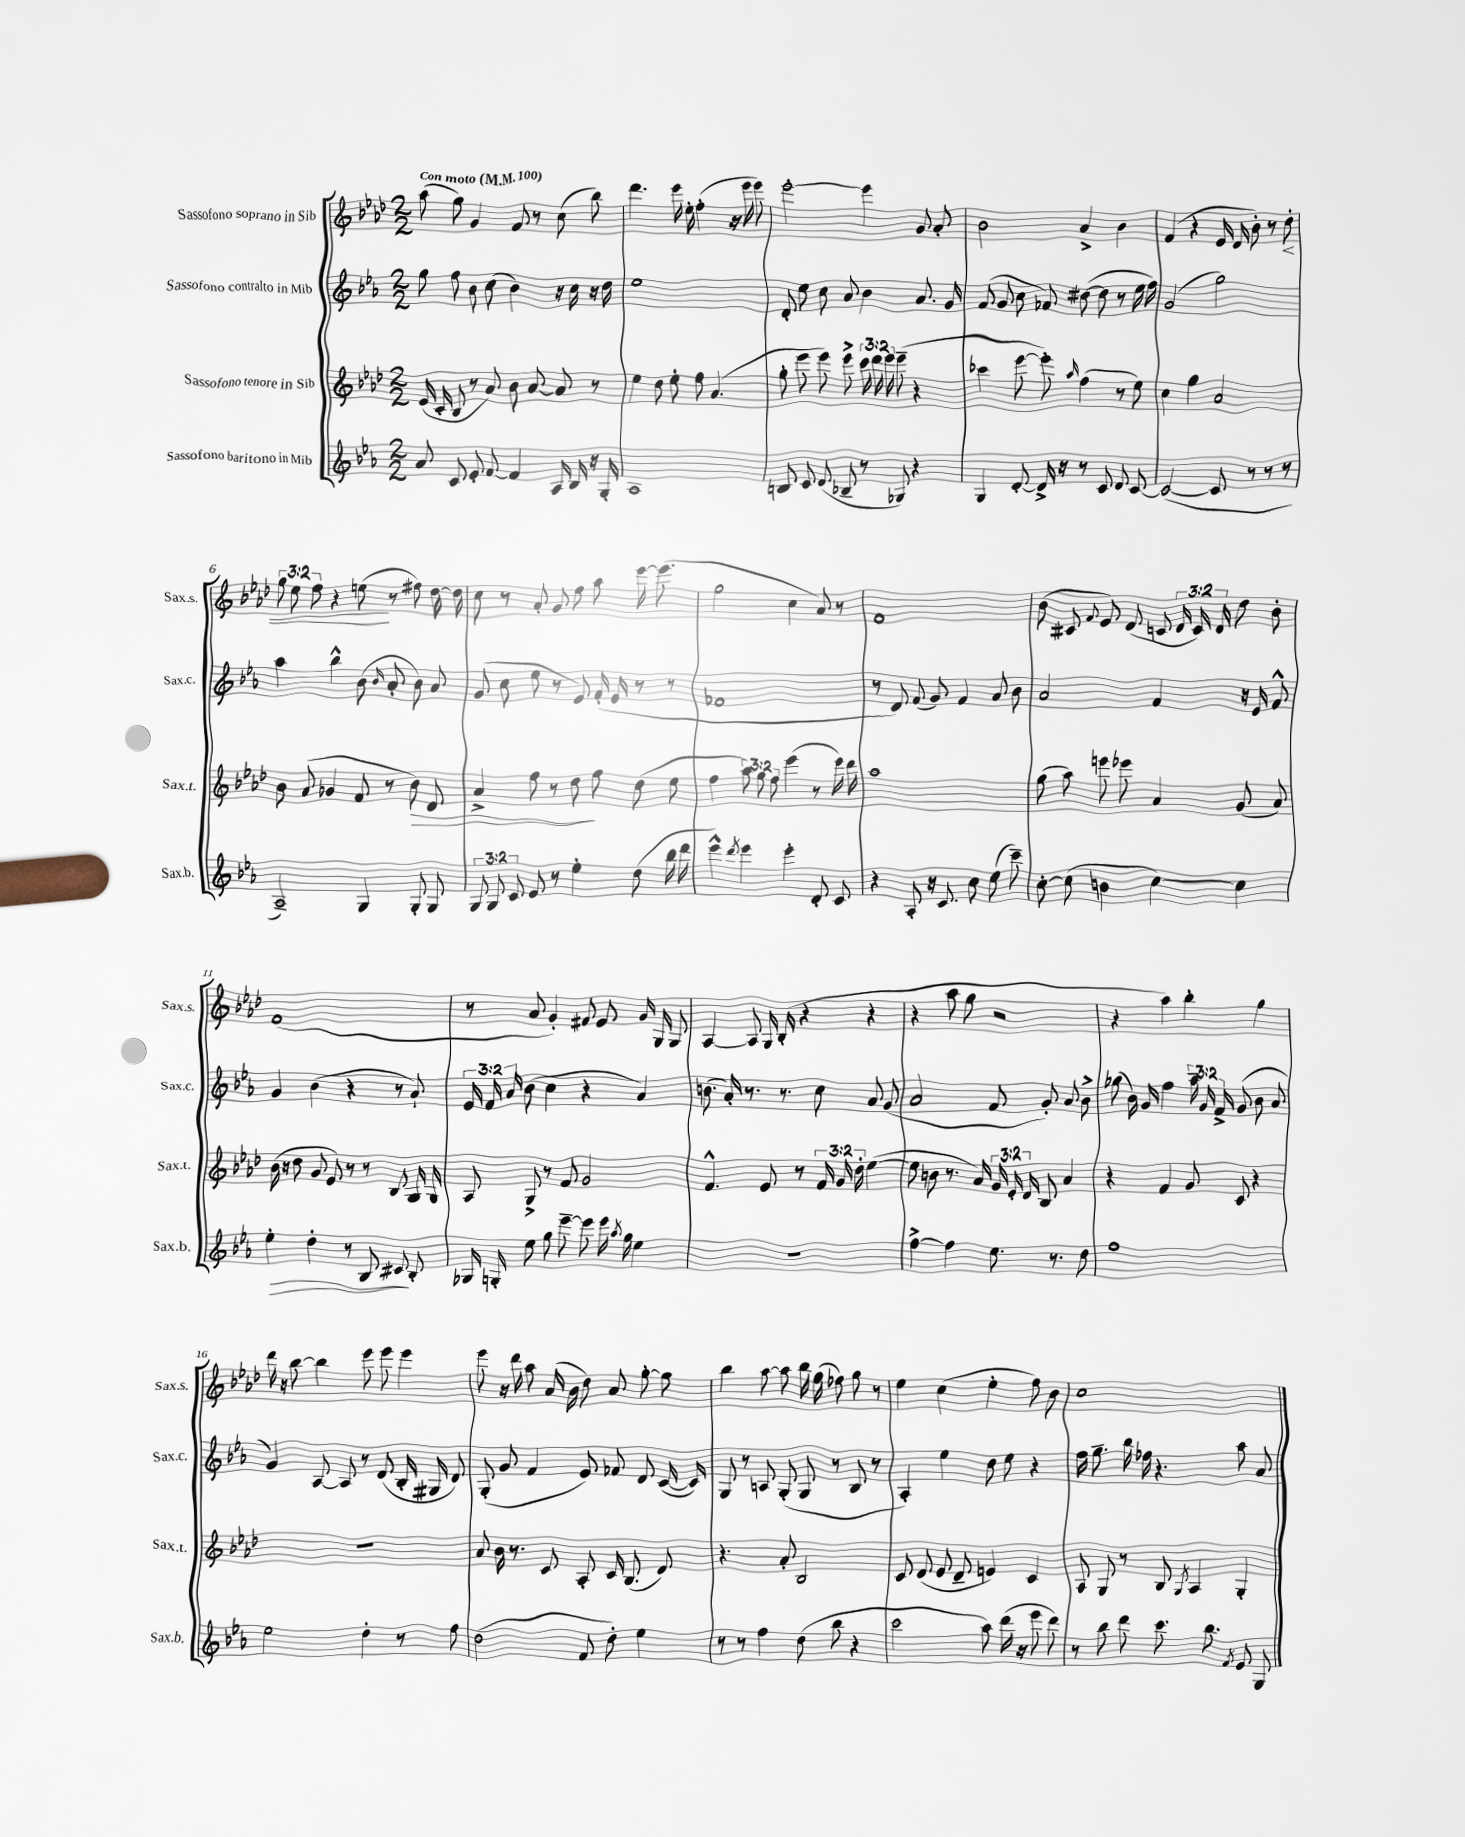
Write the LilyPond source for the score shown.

<<
\new StaffGroup <<
\new Staff = "s0" \with { instrumentName = "Sassofono soprano in Sib" shortInstrumentName = "Sax.s." } {
    \clef treble \key aes \major \numericTimeSignature \time 2/2 \override Staff.TupletNumber.text = #tuplet-number::calc-fraction-text \tempo "Con moto" 4 = 100
    \autoBeamOff aes''8( g''8) g'4 f'8 r8 c''8( bes''8) |
    des'''4. ees'''16 ees''16-. f''4-.( r16 ees'''16 ees'''8) |
    ees'''2~-. ees'''4 g'8 aes'8-. |
    bes'2 aes'4-> bes'4 |
    f'4( r4 ees'16 des'16 bes'8-.) r8 des''8-.\< |
    \tuplet 3/2 { g''8 ees''8 f''8 } r4 e''8\!( r8 fis''8) des''16~ des''16 |
    c''8 r8 aes'8-. g'8 f''8 aes''8 ees'''16~ ees'''8.( |
    g''2 c''4 aes'8) r8 |
    f'1 |
    bes'8( cis'8 \appoggiatura { f'8 } ees'8) des'8( c'8 \tuplet 3/2 { des'16 c'16) des'16 } des''8 bes'8-. |
    f'1( |
    r8 aes'8 g'4-.) fis'8 ees'8 g'16 g16 g8 |
    aes4~ aes8 g16 bes16-.( r4 r4 |
    r4 aes''8 g''8 r2 |
    r4 aes''4) bes''4-. g''4 |
    des'''16 r16 bes''8~ bes''4 ees'''8 ees'''8 ees'''4 |
    ees'''8 r16 des'''16 aes''8 aes'16( bes'16 des''8) aes'8 g''8~-. g''8 |
    bes''4 aes''8~ aes''8 bes''16 g''16( fes''8) g''8 r8 |
    ees''4 c''4( ees''4-. f''8) bes'8 |
    c''1 \bar "|." |
}
\new Staff = "s1" \with { instrumentName = "Sassofono contralto in Mib" shortInstrumentName = "Sax.c." } {
    \clef treble \key ees \major \numericTimeSignature \time 2/2 \override Staff.TupletNumber.text = #tuplet-number::calc-fraction-text
    \autoBeamOff g''8 f''8 bes'8 c''8( bes'4) r16 c''16 r16 d''16 |
    ees''1 |
    d'8-. ees''8 c''8 aes'8 bes'4 aes'8. g'16 |
    f'8( g'8 c''8 fes'8) dis''8~( dis''8 r8 ees''16 f''16) |
    g'2( g''2) |
    aes''4 bes''4-^ bes'8( \grace { bes'16 } aes'8-. bes'8) aes'8 |
    g'8( c''8 ees''8 r8 ees'8) f'16-.( ees'16 r8 r8 |
    fes'1 |
    r8 d'8) f'8( g'8) f'4 aes'8 bes'8 |
    aes'2 f'4 r16 ees'16 f'8-^ |
    g'4 bes'4( r4 r8 aes'8-!) |
    \tuplet 3/2 { ees'16 f'16 aes'16 } bes'8( c''4 r4 aes'4) |
    b'8.( aes'16-.) r8. r8. c''8 aes'8 g'8( |
    aes'2 f'8 g'8-.) aes'8 bes'8-> |
    ges''8( bes'16) g'16 f''4 \tuplet 3/2 { aes''16-- g'16 f'16-> } g'8( bes'8 aes'8 |
    g'4) aes8~ aes8 r8 d'8( bes16-. gis16 d'8) |
    g8-.( g'8 f'4 ees'8) fes'8 d'8 c'16~( c'16) |
    g8 r8 a8 g8-.( g8 r8 bes8 r8 |
    aes4-.) ees''4 d''8 ees''8 r4 |
    f''16 g''8.-- bes''16 fes''16 r4. aes''8 aes'8 \bar "|." |
}
\new Staff = "s2" \with { instrumentName = "Sassofono tenore in Sib" shortInstrumentName = "Sax.t." } {
    \clef treble \key aes \major \numericTimeSignature \time 2/2 \override Staff.TupletNumber.text = #tuplet-number::calc-fraction-text
    \autoBeamOff ees'16( c'16-. bes8 r8 aes'8) bes'8 aes'8~ aes'8 r8 |
    ees''4 des''8 ees''8-. f''8 aes'4.( |
    g''8-. ees'''8 ees'''8) ees'''8-> \tuplet 3/2 { c'''16 des'''16 ees'''16 } ees'''8--( r4 |
    ces'''4 ees'''8~ ees'''8-.) \grace { aes''16 } f''4( r8 ees''8) |
    c''4 g''4 aes'2 |
    bes'8 aes'8( ges'4 f'8 r8 bes'8\>) des'8 |
    aes'4-> f''8 r8 des''8\! f''8 des''8( ees''8 |
    f''4 \tuplet 3/2 { aes''8) g''8 f''8 } ees'''4( r8 ees'''16) des'''16 |
    aes''1 |
    g''8( aes''8) e'''8 ees'''8 aes'4 g'8( aes'8) |
    bes'16( r16 des''8 g'8 ees'8) r8 r8 bes8 g16 g16 |
    aes8 g8-> r8 f'8 g'2 |
    f'4.-^ ees'8 r8 \tuplet 3/2 { f'16 g'16 des''16-. } ees''4~( |
    ees''8 b'8 r8. aes'16) \tuplet 3/2 { g'16 ees'16-. des'16 } bes8 aes'4 |
    r4 f'4 g'8 c'8 r4 |
    R1 |
    aes'8 bes'16 r8. c'8 aes8-. c'16 bes8.( des'8) |
    r4. aes'8-. bes2 |
    c'8 des'8( ees'8 des'8-- e'4) c'4 |
    aes8 g8 r8 bes8 \acciaccatura { g8 } aes4 g4-. \bar "|." |
}
\new Staff = "s3" \with { instrumentName = "Sassofono baritono in Mib" shortInstrumentName = "Sax.b." } {
    \clef treble \key ees \major \numericTimeSignature \time 2/2 \override Staff.TupletNumber.text = #tuplet-number::calc-fraction-text
    \autoBeamOff aes'8 c'8 ees'8-. f'8~ f'4 aes16 bes16 r16 g16-. |
    aes1 |
    b8 c'8 d'8( bes8-- r8 ges8) r4 |
    g4 d'8~-. d'16-> r16 r8 c'8 d'8 c'8~ |
    c'2~( c'8 r8 r8 r8 |
    aes2--) g4 g8-. g8 |
    \tuplet 3/2 { g8 g8 c'8 } ees'8 r8 ees''4-. d''8( bes''16 d'''16 |
    ees'''4-^) \acciaccatura { d'''8 } ees'''4 ees'''4-. d'8-. c'8 |
    r4 aes8-. r16 c'8. c''8 ees''8( c'''8--) |
    c''8~-. c''8( b'4 c''4~) c''4 |
    ees''4-.\> d''4-. r8 bes8 cis'8\! bes8-. |
    ges16 g16-. ees''8 g''8 ees'''8~-- ees'''8 ees'''16 \acciaccatura { aes''8 } g''16 ees''4 |
    R1 |
    f''4~-> f''4 ees''8. r8. d''8 |
    f''1 |
    ees''2 d''4-. r8 f''8 |
    d''2( f'8 d''8-.) ees''4 |
    r8 r8 f''4 d''8( bes''8 r4 |
    c'''2 aes''8) d'''16( r16 ees'''8 d'''8) |
    r8 bes''8 d'''8 c'''8. bes''8. \acciaccatura { f'8 } ees'8 g8 \bar "|." |
}
>>
>>
